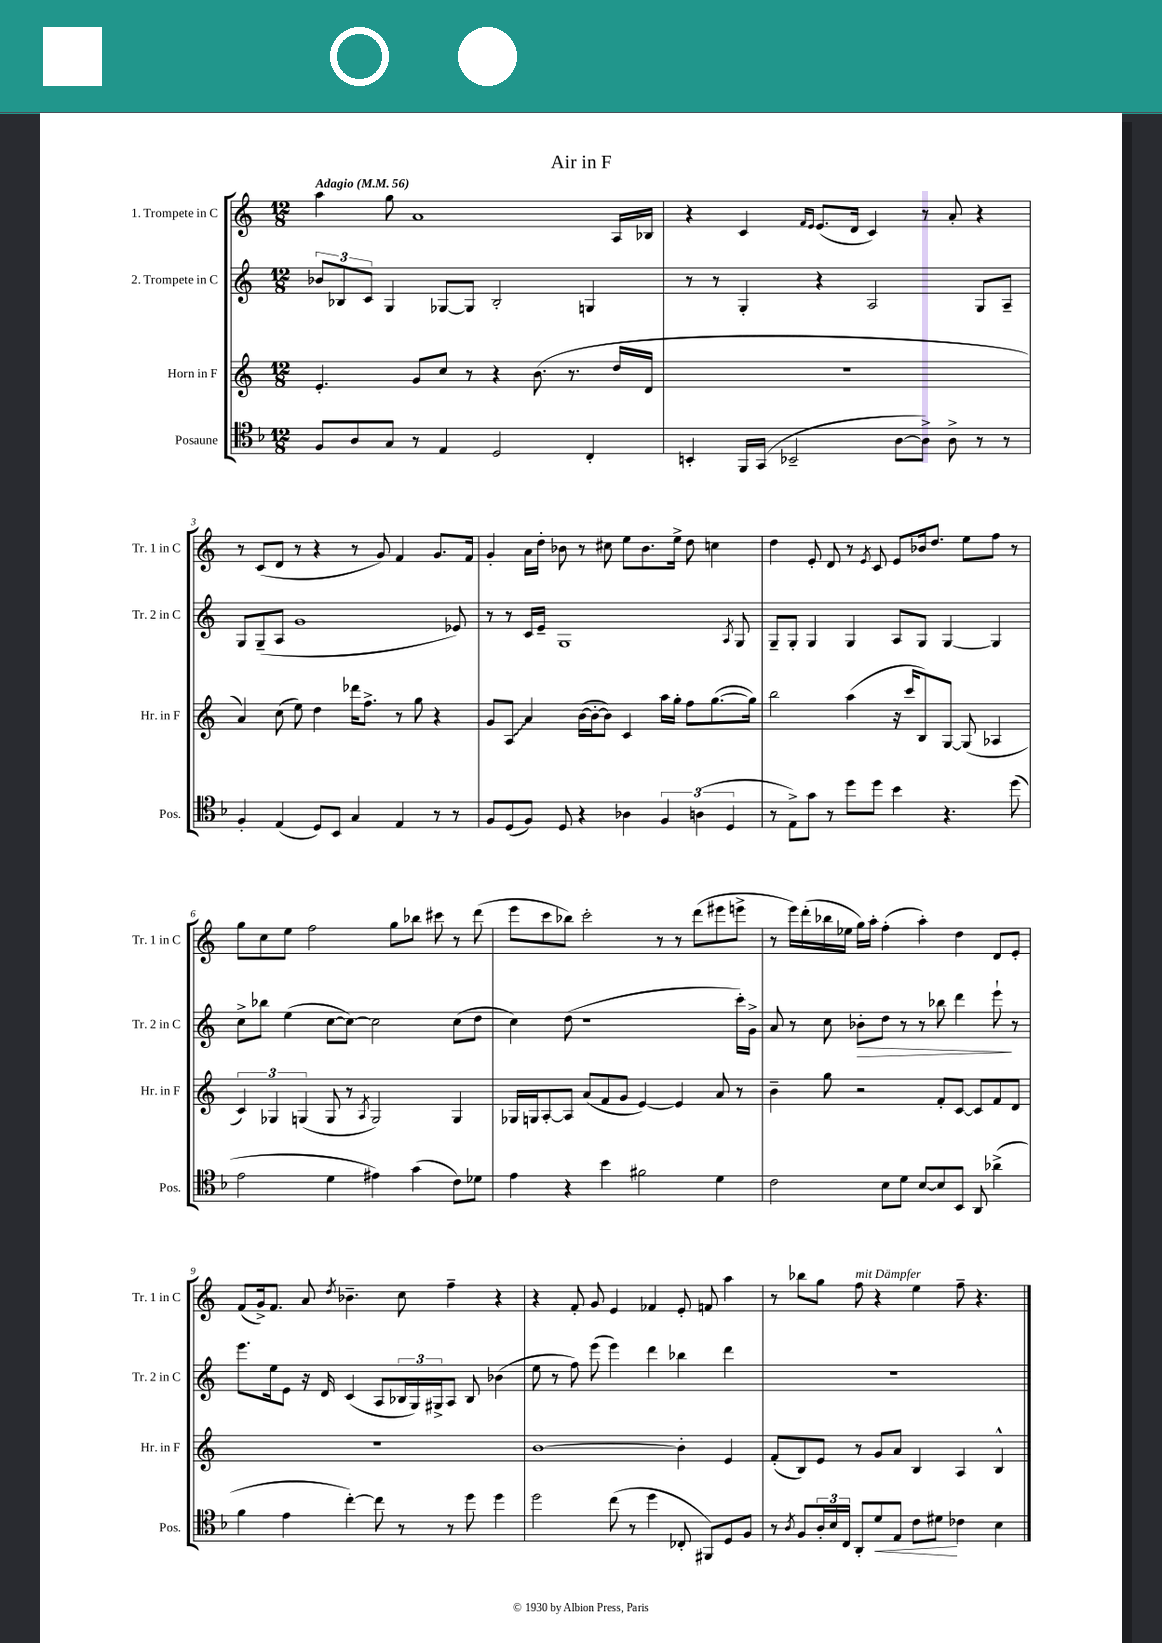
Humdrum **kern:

**kern	**kern	**kern	**kern
*staff4	*staff3	*staff2	*staff1
*clefC4	*clefG2	*clefG2	*clefG2
*k[b-]	*k[]	*k[]	*k[]
*M12/8	*M12/8	*M12/8	*M12/8
*MM56	*MM56	*MM56	*MM56
8F	4.e'	12b-	4aa
.	.	12B-	.
8A	.	.	.
.	.	12c	.
8G	.	4G	8gg
8r	8g	.	1a
4E	8cc	[8G-	.
.	8r	8G-]	.
2D	4r	2B-'	.
.	(8.b	.	.
.	8.r	.	.
4C'	.	4G	.
.	16dd	.	16A
.	16d	.	16B-
=	=	=	=
4BB'	1.r	8r	4r
.	.	8r	.
16FF	.	4G'	4c
(16GG	.	.	.
2BB-~	.	.	.
.	.	.	16qqf
.	.	.	16qqe
.	.	4r	(8.e
.	.	.	16d
.	.	2A	4c)
[8A	.	.	.
8A^])	.	.	8r
8A^	.	.	8a'
8r	.	8G	4r
8r	.	8A~	.
=	=	=	=
4F'	4a)	8G	8r
.	.	(8G~	(8c
(4E	(8cc	8A	8d
.	8ee)	1g	8r
8D)	4dd	.	4r
8BB-	.	.	.
4G	16ddd-	.	8r
.	8.ff^	.	.
.	.	.	8g)
4E	8r	.	4f
.	8gg	.	.
8r	4r	.	8.g
8r	.	8e-)	.
.	.	.	16f
=	=	=	=
8F	8g	8r	4g'
(8D	8A	8r	.
8F)	4a	16c	16a
.	.	16e~	16dd'
8D	.	1G	8b-
4r	([16b	.	8r
.	16b'_	.	.
.	8b])	.	8cc#
4A-	4c	.	8ee
.	.	.	8.b-
6F	16aa	.	.
.	16gg'	.	16ee^
.	8ff	.	8dd
(6A	.	.	.
.	([8.gg	.	4cc
6D	.	.	.
.	.	8qA	.
.	.	8G	.
.	16gg])	.	.
=	=	=	=
8r	2bb	8G~	4dd
8E^)	.	8G'	.
8g	.	4G	8e'
8r	.	.	8d
8dd	(4aa	4G	8r
.	.	.	8qe
8dd	.	.	8c
4b-	16r	8A	8e
.	16ccc	.	.
.	8B)	8G	16b-
.	.	.	8.dd
4.r	[8G	[4G	.
.	(8G]	.	8ee
.	4A-	4G]	8ff
(8dd	.	.	8r
=	=	=	=
2e	6c)	8cc^	8gg
.	.	8bb-	8cc
.	6G-	.	.
.	.	(4ee	8ee
.	(6G	.	.
.	.	.	2ff
4d	8G	[8cc	.
.	8r	8cc_)	.
.	8qA	.	.
4e#)	2G)	2cc]	.
.	.	.	8gg
(4g	.	.	8bb-
.	.	.	8ccc#
8c)	4G	(8cc	8r
8d-	.	8dd	(8ddd
=	=	=	=
4e	16G-	4cc)	8eee
.	16G	.	.
.	[8A'	.	8ccc
4r	8A]	(8dd	8bb-)
.	(8a	1r	2ccc'
4b-	8f	.	.
.	8g	.	.
2f#	[4e)	.	.
.	.	.	8r
.	4e]	.	8r
.	.	.	(8ddd
4d	8a	.	8eee#
.	8r	16ccc')	8eee^
.	.	16g^	.
=	=	=	=
2c	4b~	8a	8r
.	.	8r	16eee)
.	.	.	(16ddd'
.	8gg	8cc	16bb-
.	.	.	16ee-
.	2r	8b-'	16gg)
.	.	.	16aa'
8B-	.	8dd	(4ff'
8d	.	8r	.
[8B-	.	8r	4aa')
8B-]	8f'	8bb-	.
8BB-	[8c	4ddd	4dd
8AA	8c]	.	.
(4a-^	8f	8eee`	8d
.	8d	8r	8e'
=	=	=	=
4f	1.r	8.eee	(8f
.	.	.	16g^)
.	.	16ee	8.f
4e	.	8e	.
.	.	16r	8a
.	.	16d	.
.	.	.	8qdd
[4cc')	.	(4c	4.b-~
8cc]	.	8A	.
8r	.	24B-	8cc
.	.	24G)	.
.	.	24G#^	.
8r	.	8A	4ff~
8dd	.	8B-	.
4dd	.	(4b-	4r
=	=	=	=
2dd	[1b	8ee	4r
.	.	8r	.
.	.	8ff)	8f'
.	.	(8eee	8g
(8cc	.	4eee)	4e
8r	.	.	.
4dd	.	4ddd	4f-
8C-'	4b']	4bb-	8e'
8FF#)	.	.	8f
8D	4e	4ddd	4aa
8F	.	.	.
=	=	=	=
8r	(8f'	1.r	8r
8qA	.	.	.
8F	8B)	.	8bb-
24A'	8e	.	8gg
24B-	.	.	.
24C	.	.	.
8AA'	8r	.	8ff
8d	8g	.	4r
8E	8a	.	.
8c	4B	.	4ee
8d#	.	.	.
4c-	4A	.	8ff~
.	.	.	4.r
4B-	4B^^	.	.
==	==	==	==
*-	*-	*-	*-
